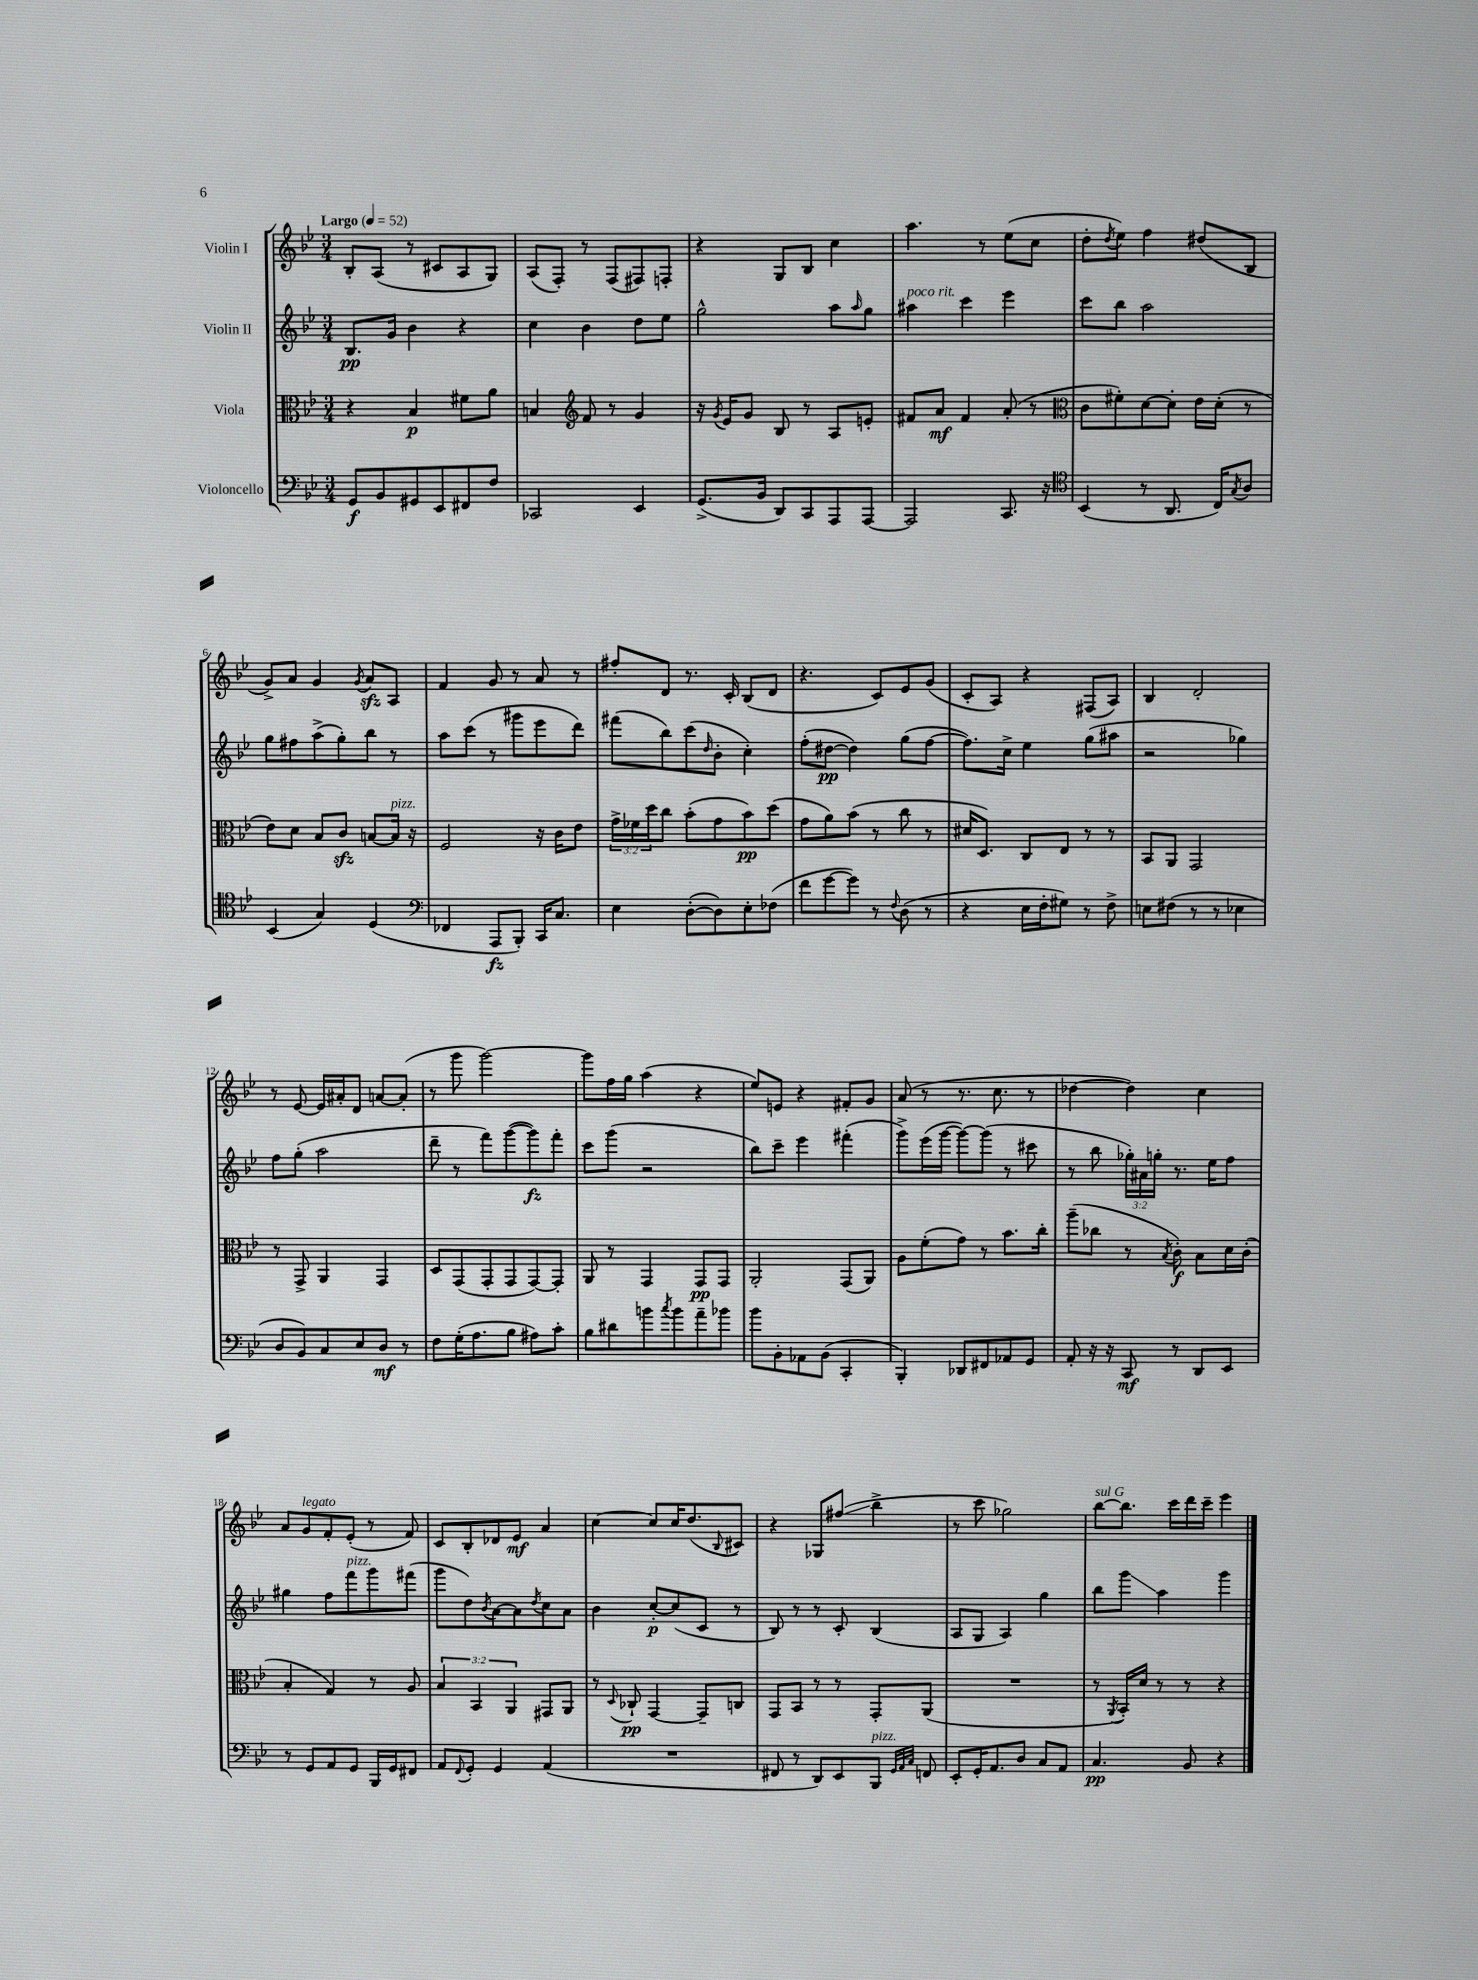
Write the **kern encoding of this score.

**kern	**kern	**kern	**kern
*staff4	*staff3	*staff2	*staff1
*clefF4	*clefC3	*clefG2	*clefG2
*k[b-e-]	*k[b-e-]	*k[b-e-]	*k[b-e-]
*M3/4	*M3/4	*M3/4	*M3/4
*MM52	*MM52	*MM52	*MM52
8GG	4r	8.B-	8B-'
8BB-	.	.	(8A
.	.	16g	.
8GG#	4B-	4b-	8r
8EE-	.	.	8c#
8FF#	8f#	4r	8A
8F	8a	.	8G)
=	=	=	=
2CC-	4B	4cc	(8A
.	.	.	8F')
*	*clefG2	*	*
.	8f	4b-	8r
.	8r	.	(8F
4EE-	4g	8dd	8F#)
.	.	8ee-	8F'
=	=	=	=
(8.GG^	16r	2gg^^	4r
.	8qg	.	.
.	16e-	.	.
.	8g	.	.
16BB-	.	.	.
8DD)	8B-	.	8G
8CC	8r	.	8B-
8AAA	8A	8aa	4cc
.	.	16qqaa	.
[8AAA	8e'	8gg	.
=	=	=	=
2AAA]	8f#	4aa#	4.aa
.	8a	.	.
.	4f#	4ccc	.
.	.	.	8r
8.CC	(8a'	4eee-	(8ee-
.	8r	.	8cc
16r	.	.	.
=	=	=	=
*clefC4	*clefC3	*	*
(4BB-	8c	8ccc	8dd'
.	.	.	8qdd
.	8f#')	8bb-	8ee-)
8r	[8d	2aa	4ff
8.AA	8d']	.	.
.	16e-	.	(8dd#
16C)	(16d'	.	.
8qG	.	.	.
8A	8r	.	8B-
=	=	=	=
(4BB-	8e-)	8gg	8g^)
.	8d	8ff#	8a
4G)	8B-	(8aa^	4g
.	8c	8gg')	.
.	.	.	8qg
(4D	[8B	8bb-	8a
.	16B]	8r	8A
.	16r	.	.
=	=	=	=
*clefF4	*	*	*
4FF-	2F	8aa	4f
.	.	(8ccc	.
8AAA	.	8r	8g
8BBB-')	.	8ggg#	8r
16CC	16r	8eee-	8a
8.C	16c	.	.
.	8e-	8ddd)	8r
=	=	=	=
4E-	24g^	(8fff#	8ff#'
.	24f-	.	.
.	24dd	.	.
.	8cc	8bb-)	8d
([8D'	(8b-'	(8ccc	8.r
.	.	16qqdd	.
8D])	8g	8b-'	.
.	.	.	16c'
8E-'	8b-)	4cc')	(8B-
(8F-	(8dd	.	8d
=	=	=	=
8f	8g	(8ff'	4.r
[8g	8a)	[8dd#	.
8g])	(8b-	4dd#])	.
8r	8r	.	8c)
8qqF	.	.	.
(8D	8cc	(8gg	8e-
8r	8r	[8ff	(8g
=	=	=	=
4r	16d#	8.ff])	8c'
.	8.D)	.	.
.	.	.	8A)
.	.	16cc^	.
16E-	8C	4ee-	4r
16F'	.	.	.
8G#)	8E-	.	.
8r	8r	(8gg	(8F#
8F^	8r	8aa#	8A)
=	=	=	=
8E	8BB-	2r	4B-
(8F#	8AA	.	.
8r	2GG	.	2d'
8r	.	.	.
4E-	.	4gg-)	.
=	=	=	=
8D	8r	8ff	8r
8BB-)	8GG^	(8gg'	[8e-
8C	4AA	2aa	16e-]
.	.	.	16a#'
8E-	.	.	8d
8D	4GG	.	[8a
8r	.	.	(8a']
=	=	=	=
8F	8D	8ddd~	8r
(16G'	(8GG	8r	8ggg
8.A	.	.	.
.	8GG'	8fff)	[2ggg)
8B-	8GG	([8ggg	.
8A#)	[8GG)	8ggg])	.
8c'	8GG']	8fff'	.
=	=	=	=
8B-	8AA	8ccc	8ggg]
8d#	8r	(8ggg	16ff
.	.	.	16gg
8b	4GG	2r	(4aa
8qcc	.	.	.
8b	.	.	.
8a~	8GG	.	4r
8b-	8GG	.	.
=	=	=	=
8b-	2AA'	8bb-)	8ee-)
8BB-'	.	8ccc~	8e
8AA-	.	4eee-	4r
(8BB-	.	.	.
4CC'	(8GG	(4fff#'	8f#'
.	8AA)	.	8g
=	=	=	=
4BBB-')	8A	8ggg^)	(8a
.	(8f'	(16eee-	8r
.	.	[16ggg	.
8DD-	8g)	8ggg_)	8.r
8FF#	8r	(8ggg]	.
.	.	.	8.cc
8AA-	8.b-	8r	.
8GG	.	8ccc#	8r
.	16cc'	.	.
=	=	=	=
8AA'	(8aa~	8r	[4dd-
16r	8cc-	8bb-	.
16r	.	.	.
8CC	8r	24gg-')	4dd-])
.	.	24a#	.
.	.	24gg'	.
.	8qB-	.	.
8r	8c')	8.r	.
8DD	8B-	.	4cc
.	.	16ee-	.
8EE-	16d	8ff	.
.	(16c'	.	.
=	=	=	=
8r	4B-'	4gg#	8a
8GG	.	.	8g
8AA	4G)	8ff	8f'
8GG	.	8fff	(8e-'
16BBB-	8r	8ggg	8r
16GG	.	.	.
8FF#	8A	(8fff#	8f)
=	=	=	=
8AA	6B-	8ggg	8c
8qqFF	.	.	.
8GG'	.	8dd)	8B-'
.	6BB-	.	.
.	.	8qb-	.
4GG	.	[8a	8d-
.	6AA	.	.
.	.	8a]	8e-
.	.	8qdd	.
(4AA	8GG#	8cc	4a
.	8AA	8a	.
=	=	=	=
2.r	8r	4b-	[4cc
.	8qqD	.	.
.	8C-`	.	.
.	[4GG	[8cc'	8cc]
.	.	(8cc]	16cc
.	.	.	(8.dd
.	8GG~]	8c	.
.	.	.	8qqB-
.	8C	8r	8c#)
=	=	=	=
8FF#	8GG	8B-)	4r
8r	8BB-	8r	.
8DD)	8r	8r	8G-
8EE-	8r	8c'	(8ff#
8BBB-	8GG'	(4B-	4bb-^
32qqGG	.	.	.
32qqAA	.	.	.
32qqC	.	.	.
8FF	(8AA	.	.
=	=	=	=
8EE-'	2.r	8A	8r
16GG'	.	8G	8ccc
8.AA	.	.	.
.	.	4A)	2gg-)
8D	.	.	.
8C	.	4gg	.
8AA	.	.	.
=	=	=	=
4.C	8r	8bb-	[8bb-
.	8qAA	.	.
.	16BB-')	8ggg	8.bb-]
.	16d	.	.
.	8r	4aa	.
.	.	.	16ccc
8BB-	8r	.	16ddd
.	.	.	16ccc~
4r	4r	4ggg	4eee-
==	==	==	==
*-	*-	*-	*-
